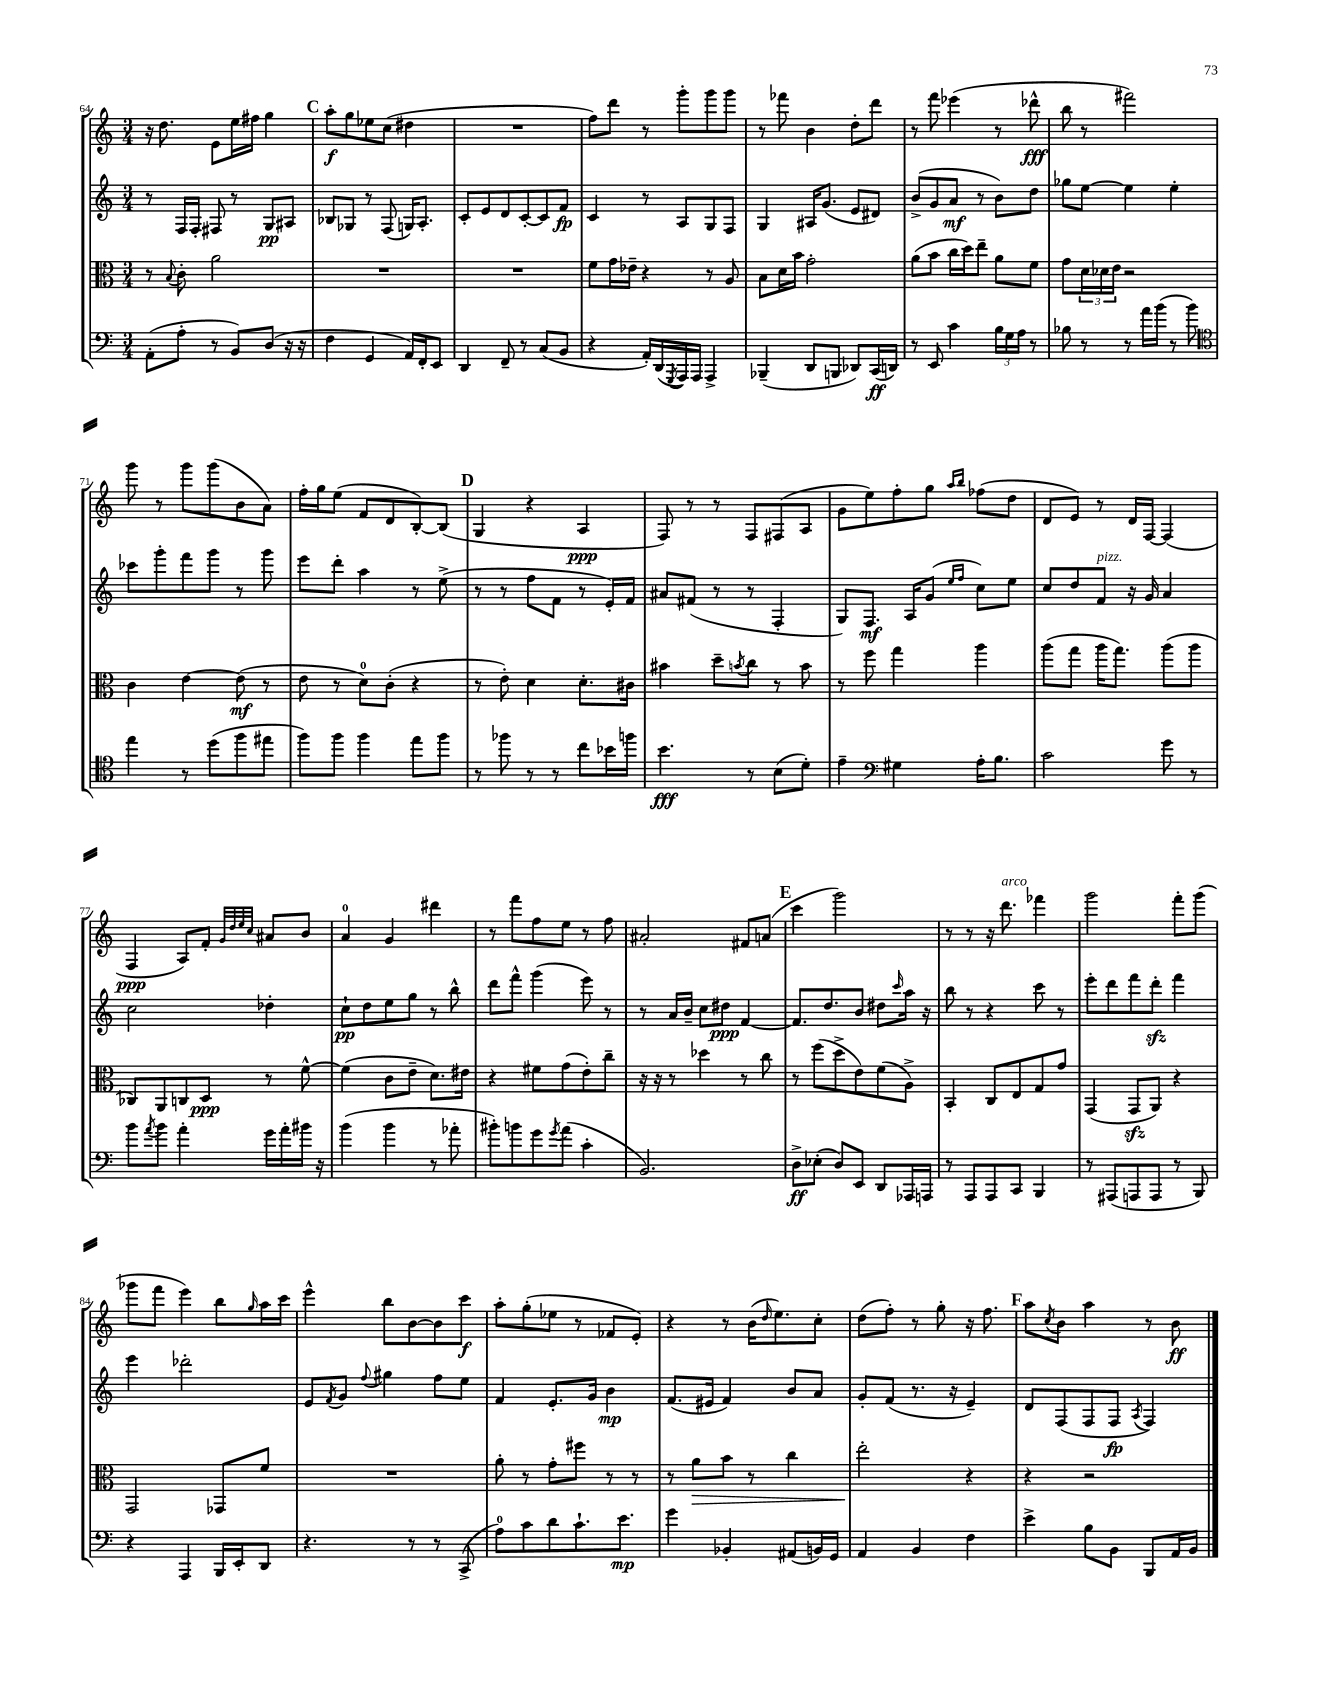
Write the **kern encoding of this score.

**kern	**kern	**kern	**kern
*staff4	*staff3	*staff2	*staff1
*clefF4	*clefC3	*clefG2	*clefG2
*k[]	*k[]	*k[]	*k[]
*M3/4	*M3/4	*M3/4	*M3/4
(8AA'	8r	8r	16r
.	.	.	8.dd
.	8qqB	.	.
8A'	8c'	16F	.
.	.	16F'	.
8r	2a	8F#	8e
8BB)	.	8r	16ee
.	.	.	16ff#
(8D	.	8G	4gg
16r	.	8A#	.
16r	.	.	.
=	=	=	=
4F	2.r	8B-	8aa'
.	.	8G-	8gg
4GG	.	8r	8ee-
.	.	(8F	(8cc
16AA)	.	16G)	4dd#
16FF'	.	8.A'	.
8EE	.	.	.
=	=	=	=
4DD	2.r	8c'	2.r
.	.	8e	.
8FF~	.	8d	.
8r	.	[8c'	.
(8C	.	8c]	.
8BB	.	8f	.
=	=	=	=
4r	8f	4c	8ff)
.	16g	.	8ddd
.	16e-~	.	.
16AA')	4r	8r	8r
(16DD	.	.	.
8qGGG	.	.	.
16AAA)	.	8A	8ggg'
16AAA	.	.	.
4AAA^	8r	8G	8ggg
.	8A	8F	8ggg
=	=	=	=
(4BBB-~	8B	4G	8r
.	16d	.	8fff-
.	16b	.	.
8DD	2g'	16A#	4b
.	.	(8.g	.
8BBB	.	.	.
8DD-)	.	8e	8dd'
(16CC	.	8d#)	8ddd
16DD)	.	.	.
=	=	=	=
8r	(8a	(8b^	8r
8EE	8b	8g	8fff
4c	16cc	8a	(4eee-
.	16dd)	.	.
.	8ee~	8r	.
24B	8a	8b)	8r
24G	.	.	.
24A	.	.	.
8r	8f	8dd	8ddd-^^
=	=	=	=
8B-	8g	8gg-	8bb
8r	24d	[8ee	8r
.	24d-	.	.
.	24e	.	.
8r	2r	4ee]	2fff#)
16a	.	.	.
(16b	.	.	.
8r	.	4ee'	.
8b)	.	.	.
=	=	=	=
*clefC4	*	*	*
4ee	4c	8ccc-	8ggg
.	.	8ggg'	8r
8r	[4e	8fff	8ggg
(8dd	.	8ggg	(8ggg
8ff	(8e]	8r	8b
8ee#	8r	8ggg	8a)
=	=	=	=
8ff)	8e	8eee	16ff'
.	.	.	16gg
8ff	8r	8ddd'	(8ee
4ff	8d)	4aa	8f
.	(8c'	.	8d
8ee	4r	8r	[8B')
8ff	.	(8ee^	(8B]
=	=	=	=
8r	8r	8r	4G
8ff-	8e')	8r	.
8r	4d	8ff	4r
8r	.	8f	.
8cc	8.d'	8r	4A
16b-	.	16e')	.
16ff	16c#	16f	.
=	=	=	=
4.b	4b#	8a#	8F)
.	.	(8f#	8r
.	8dd~	8r	8r
.	8qb	.	.
8r	8cc	8r	8F
(8B	8r	4F'	(8F#
8d')	8b	.	8A
=	=	=	=
4e~	8r	8G)	8g
.	8ff	8.F	8ee)
*clefF4	*	*	*
4G#	4gg	.	8ff'
.	.	16A	.
.	.	(8g	8gg
.	.	16qqee	16qqaa
.	.	16qqff	16qqbb
16A'	4aa	8cc)	(8ff-
8.B	.	.	.
.	.	8ee	8dd
=	=	=	=
2c	(8aa	8cc	8d
.	8gg	8dd	8e)
.	16aa	8f	8r
.	8.gg)	.	.
.	.	16r	16d
.	.	16g	[16F
8g	(8aa	4a	(4F]
8r	8aa	.	.
=	=	=	=
8b	8C-)	2cc	4F
8qa	.	.	.
8b	8AA	.	.
4a'	8C	.	8A)
.	8D	.	8f'
.	.	.	32qqg
.	.	.	32qqdd
.	.	.	32qqee
.	.	.	32qqcc
16g	8r	4dd-'	8a#
16a'	.	.	.
16b#	[8f^^	.	8b
16r	.	.	.
=	=	=	=
(4b	(4f]	8cc`	4a
.	.	8dd	.
4b	8c	8ee	4g
.	8e~	8gg	.
8r	8.d)	8r	4ddd#
8a-'	.	8bb^^	.
.	16e#	.	.
=	=	=	=
8b#')	4r	8ddd	8r
8b	.	8fff^^	8fff
8g	8f#	(4ggg	8ff
8qg	.	.	.
(8a	(8g	.	8ee
4c'	8e')	8eee)	8r
.	8cc~	8r	8ff
=	=	=	=
2.BB)	16r	8r	2a#'
.	16r	.	.
.	8r	16a	.
.	.	16b~	.
.	4dd-	8cc	.
.	.	8dd#	.
.	8r	[4f	8f#
.	8cc	.	(8a
=	=	=	=
8D^	8r	8.f]	4ccc
(8E-'	(8ff	.	.
.	.	8.dd	.
8D)	8dd^	.	2ggg)
8EE	8e)	8b	.
8DD	(8f	8dd#	.
.	.	16qqccc	.
16AAA-	8A^)	16aa	.
16AAA	.	16r	.
=	=	=	=
8r	4BB'	8bb	8r
8AAA	.	8r	8r
8AAA	8C	4r	16r
.	.	.	8.ddd
8CC	8E	.	.
4BBB	8G	8ccc	4fff-
.	8g	8r	.
=	=	=	=
8r	(4GG	8eee'	2ggg
(8AAA#	.	8ddd	.
8AAA	8GG	8fff	.
8AAA	8AA)	8ddd'	.
8r	4r	4fff	8fff'
8BBB)	.	.	(8ggg
=	=	=	=
4r	2GG	4eee	8ggg-
.	.	.	8fff
4AAA	.	2ddd-'	4eee)
16BBB	8GG-	.	8bb
16EE'	.	.	.
.	.	.	16qqgg
8DD	8f	.	16aa
.	.	.	16ccc
=	=	=	=
4.r	2.r	8e	4eee^^
.	.	8qf	.
.	.	8g	.
.	.	8qqff	.
.	.	4gg#	8bb
8r	.	.	[8b
8r	.	8ff	8b]
(8CC^	.	8ee	8ccc
=	=	=	=
8A)	8a'	4f	8aa'
8c	8r	.	(8gg'
8d	8g'	8.e'	8ee-
8.c`	8ff#	.	8r
.	.	16g	.
.	8r	4b	8f-
8.e	.	.	.
.	8r	.	8e')
=	=	=	=
4g	8r	(8.f	4r
.	8a	.	.
.	.	16e#	.
4BB-'	8b	4f)	8r
.	8r	.	(16b
.	.	.	16qqdd
.	.	.	8.ee)
(8AA#	4cc	8b	.
16BB)	.	8a	8cc'
16GG	.	.	.
=	=	=	=
4AA	2ee'	8g'	(8dd
.	.	(8f	8ff')
4BB	.	8.r	8r
.	.	.	8gg'
.	.	16r	.
4F	4r	4e~)	16r
.	.	.	8.ff
=	=	=	=
4e^	4r	8d	8aa
.	.	.	8qcc
.	.	(8F	8b
8B	2r	8F	4aa
8BB	.	8F	.
.	.	8qA	.
8BBB	.	4F)	8r
16AA	.	.	8b
16BB	.	.	.
==	==	==	==
*-	*-	*-	*-
